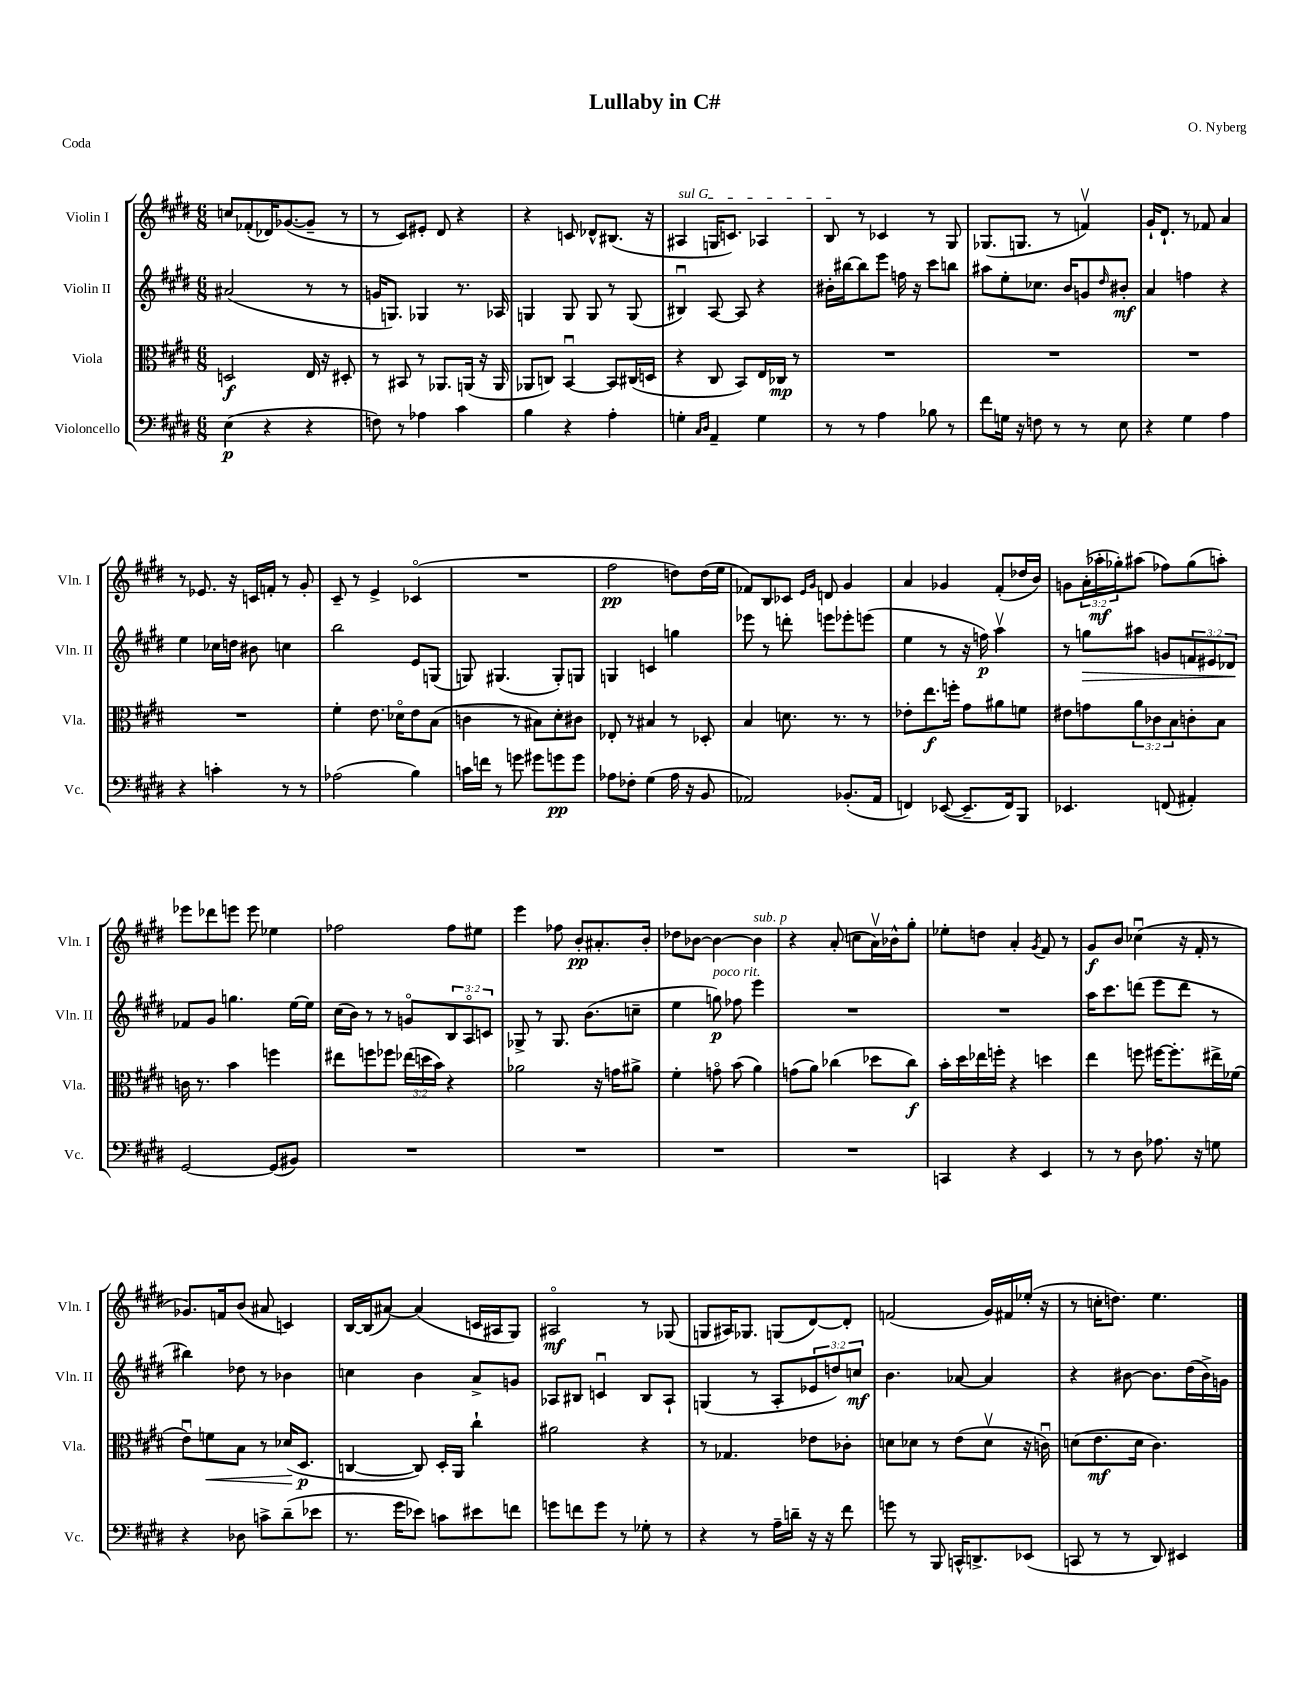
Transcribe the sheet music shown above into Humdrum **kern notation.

**kern	**dynam	**kern	**dynam	**kern	**dynam	**kern	**dynam
*part4	*part4	*part3	*part3	*part2	*part2	*part1	*part1
*staff4	*staff4	*staff3	*staff3	*staff2	*staff2	*staff1	*staff1
*I"Violoncello	*	*I"Viola	*	*I"Violin II	*	*I"Violin I	*
*I'Vc.	*	*I'Vla.	*	*I'Vln. II	*	*I'Vln. I	*
*clefF4	*	*clefC3	*	*clefG2	*	*clefG2	*
*k[f#c#g#d#]	*	*k[f#c#g#d#]	*	*k[f#c#g#d#]	*	*k[f#c#g#d#]	*
*M6/8	*	*M6/8	*	*M6/8	*	*M6/8	*
=1	=1	=1	=1	=1	=1	=1	=1
(4E\	p	2Dn/	f	(2a#X/	.	8ccn/L	.
.	.	.	.	.	.	(8f-X'/	.
4r	.	.	.	.	.	16d-X/K)	.
.	.	.	.	.	.	([8.g-X/	.
4r	.	16E/	.	8r	.	8g-~/J]	.
.	.	16r	.	.	.	.	.
.	.	8D#X'/	.	8r	.	8r	.
=2	=2	=2	=2	=2	=2	=2	=2
8Fn\)	.	8r	.	16gn/KL	.	8r	.
.	.	.	.	8.Gn/J)	.	.	.
8r	.	8BB#X/	.	.	.	8c#/L)	.
4A-X\	.	8r	.	4G-X/	.	8e#X'/J	.
.	.	8.AA-X/L	.	.	.	8d#/	.
4c#\	.	.	.	8.r	.	4r	.
.	.	(16AAn/Jk	.	.	.	.	.
.	.	16r	.	.	.	.	.
.	.	16AA/	.	16A-X/	.	.	.
=3	=3	=3	=3	=3	=3	=3	=3
4B\	.	8AA-X/L	.	4Gn/	.	4r	.
.	.	8Cn/J)	.	.	.	.	.
4r	.	[4BBu/	.	8G/	.	8cn/	.
.	.	.	.	8G/	.	8d-X^^/L	.
4A'\	.	8BB/L]	.	8r	.	(8.B#X/J	.
.	.	(16C#X/L	.	(8G/	.	.	.
.	.	16Dn/JJ	.	.	.	16r	.
=4	=4	=4	=4	=4	=4	=4	=4
!	!	!	!	!	!	!LO:TX:a:i:t=sul G	!
4Gn'\	.	4r	.	4B#Xu/)	.	4A#X/	.
16qqC#/LL	.	.	.	.	.	.	.
16qqD#/JJ	.	.	.	.	.	.	.
4AA~/	.	8C#/	.	[8A/	.	16Gn/KL	.
.	.	.	.	.	.	8.cn/J)	.
.	.	8BB/L)	.	8A/]	.	.	.
4G\	.	16E/L	.	4r	.	4A-X/	.
.	.	16C-X/JJ	mp	.	.	.	.
.	.	8r	.	.	.	.	.
=5	=5	=5	=5	=5	=5	=5	=5
8r	.	2.r	.	16b#X'\LL	.	8B/	.
.	.	.	.	[16bb#X\J	.	.	.
8r	.	.	.	8bb#\]	.	8r	.
4A\	.	.	.	8eee\J	.	4c-X/	.
.	.	.	.	16ffn\	.	.	.
.	.	.	.	16r	.	.	.
8B-X\	.	.	.	8ccc#\L	.	8r	.
8r	.	.	.	8bbn\J	.	8G#/	.
=6	=6	=6	=6	=6	=6	=6	=6
8f#\L	.	2.r	.	8aa#X\L	.	(8.G-X/L	.
16Gn\Jk	.	.	.	8ee'\	.	.	.
16r	.	.	.	.	.	8.Gn/J	.
8Fn\	.	.	.	8.cc-X\J	.	.	.
8r	.	.	.	.	.	8r	.
.	.	.	.	16b/KL	.	.	.
8r	.	.	.	8gn/	.	4fnv/)	.
.	.	.	.	16qqdd#/	.	.	.
8E\	.	.	.	8b#X'/J	mf	.	.
=7	=7	=7	=7	=7	=7	=7	=7
4r	.	2.r	.	4a/	.	16g#`/KL	.
.	.	.	.	.	.	8.d#`/J	.
4G#\	.	.	.	4ffn\	.	8r	.
.	.	.	.	.	.	8f-X/	.
4A\	.	.	.	4r	.	4a/	.
!!LO:LB:g=z
=8	=8	=8	=8	=8	=8	=8	=8
4r	.	2.r	.	4ee\	.	8r	.
.	.	.	.	.	.	8.e-X/	.
4cn'\	.	.	.	16cc-X\LL	.	.	.
.	.	.	.	16ddn\JJ	.	16r	.
.	.	.	.	8b#X\	.	16cn/LL	.
.	.	.	.	.	.	16fn'/JJ	.
8r	.	.	.	4ccn\	.	8r	.
8r	.	.	.	.	.	8g#'/	.
=9	=9	=9	=9	=9	=9	=9	=9
(2A-X\	.	4f#'\	.	2bb\	.	8c#~/	.
.	.	.	.	.	.	8r	.
.	.	8.e\	.	.	.	4e^/	.
.	.	16d-X\KL	.	.	.	.	.
4B\)	.	8e\	.	8e/L	.	(4c-X/	.
.	.	(8B\J	.	(8Gn/J	.	.	.
=10	=10	=10	=10	=10	=10	=10	=10
16cn\LL	.	4cn\	.	8Gn/)	.	2.r	.
16fn\JJ	.	.	.	.	.	.	.
8r	.	.	.	(4.G#X/	.	.	.
8gn\	.	8r	.	.	.	.	.
8g#X\L	.	8B#X\L)	.	.	.	.	.
8gn\	pp	8d#'\	.	8G#'/L)	.	.	.
8g\J	.	8c#X\J	.	8Gn/J	.	.	.
=11	=11	=11	=11	=11	=11	=11	=11
8A-X\L	.	8E-X'/	.	4Gn/	.	2ff#\	pp
8F-X'\J	.	8r	.	.	.	.	.
(4G#\	.	4B#X/	.	4cn/	.	.	.
16A-\	.	8r	.	4ggn\	.	8ddn\L)	.
16r	.	.	.	.	.	.	.
8BB/	.	8D-X'/	.	.	.	(16dd\L	.
.	.	.	.	.	.	16ee\JJ	.
=12	=12	=12	=12	=12	=12	=12	=12
2AA-X/)	.	4B/	.	8eee-X\	.	8f-X/L)	.
.	.	.	.	8r	.	8B/	.
.	.	8.dn\	.	8dddn'\	.	8c-X/J	.
.	.	.	.	.	.	16qqe/LL	.
.	.	.	.	.	.	16qqg#/JJ	.
.	.	.	.	8eeen\L	.	8dn/	.
.	.	8.r	.	.	.	.	.
(8.BB-X'/L	.	.	.	8eee-X'\	.	4g#/	.
.	.	8r	.	(8eeen\J	.	.	.
16AA-/Jk	.	.	.	.	.	.	.
=13	=13	=13	=13	=13	=13	=13	=13
4FFn/)	.	8e-X'\L	.	4ee\	.	4a/	.
.	.	8.ee\	f	.	.	.	.
([8EE-X/	.	.	.	8r	.	4g-X/	.
.	.	16ffn'\Jk	.	.	.	.	.
8.EE-~/L]	.	8g#\L	.	16r	.	.	.
.	.	.	.	16ffn\)	p	.	.
.	.	8a#X\	.	4aav\	.	(8f#'/L	.
16FF/k)	.	.	.	.	.	.	.
8BBB/J	.	8fn\J	.	.	.	16dd-X/L	.
.	.	.	.	.	.	16b/JJ)	.
=14	=14	=14	=14	=14	=14	=14	=14
4.EE-X/	.	8e#X\L	.	8r	.	8gn\L	.
!	!	!	!	!	!LO:HP:b	!	!
.	.	8gn\	.	8ggn\L	>	(24a'\L	.
.	.	.	.	.	.	24aa-X'\	mf
.	.	.	.	.	.	24gg-X'\J)	.
.	.	12a\	.	8aa#X\J	.	(8aa#X\J	.
.	.	12c-X\	.	.	.	.	.
(8FFn/	.	.	.	8gn/L	.	8ff-X\L)	.
.	.	12B\	.	.	.	.	.
4AA#X'/)	.	8cn'\	.	12fn/	.	(8gg-\	.
.	.	.	.	12e#X/	.	.	.
.	.	8B\J	.	.	.	8aan'\J)	.
.	.	.	.	12d-X/J	.	.	.
.	.	.	.	.	]	.	.
!!LO:LB:g=z
=15	=15	=15	=15	=15	=15	=15	=15
[2GG#/	.	16cn\	.	8f-X/L	.	8eee-X\L	.
.	.	8.r	.	.	.	.	.
.	.	.	.	8g#/J	.	8ddd-X\	.
.	.	4b\	.	4.ggn\	.	8eeen\J	.
.	.	.	.	.	.	8eee\	.
(8GG#/L]	.	4ffn\	.	.	.	4ee-X\	.
8BB#X/J)	.	.	.	[16ee\LL	.	.	.
.	.	.	.	16ee\JJ]	.	.	.
=16	=16	=16	=16	=16	=16	=16	=16
2.r	.	8ee#X\L	.	(16cc#\LL	.	2ff-X\	.
.	.	.	.	16b\JJ)	.	.	.
.	.	8ffn\	.	8r	.	.	.
.	.	8ff-X\J	.	8r	.	.	.
.	.	(24ee-X\LL	.	8gn/L	.	.	.
.	.	24ddn\	.	.	.	.	.
.	.	24b\JJ)	.	.	.	.	.
.	.	4r	.	12B/	.	8ff-\L	.
.	.	.	.	12A/	.	.	.
.	.	.	.	.	.	8ee#X\J	.
.	.	.	.	12cn/J	.	.	.
=17	=17	=17	=17	=17	=17	=17	=17
2.r	.	2a-X\	.	8G-X^/	.	4eee\	.
.	.	.	.	8r	.	.	.
.	.	.	.	8.G-/	.	8ff-X\	.
.	.	.	.	.	.	8b'/L	pp
.	.	.	.	(8.b\L	.	.	.
.	.	16r	.	.	.	8.a#X'/	.
.	.	16gn\KL	.	.	.	.	.
.	.	8a#X^\J	.	8ccn~\J	.	.	.
.	.	.	.	.	.	16b'/Jk	.
=18	=18	=18	=18	=18	=18	=18	=18
2.r	.	4f#'\	.	4ee\	.	8dd-X\L	.
.	.	.	.	.	.	[8b-X\J	.
!	!	!	!	!LO:TX:a:i:t=poco rit.	!	!	!
.	.	8gn\	.	8ggn\)	p	4b-\_	.
.	.	(8b\	.	8ff-X\	.	.	.
!	!	!	!	!	!	!LO:TX:a:i:t=sub. p	!
.	.	4a\)	.	4eee\	.	4b-\]	.
=19	=19	=19	=19	=19	=19	=19	=19
2.r	.	(8gn\L	.	2.r	.	4r	.
.	.	8a\J)	.	.	.	.	.
.	.	(4cc-X\	.	.	.	(8a'/	.
.	.	.	.	.	.	8ccn\L	.
.	.	8dd-X\L	.	.	.	16av\L)	.
.	.	.	.	.	.	16b-X^^\J	.
.	.	8cc-\J)	f	.	.	8gg#'\J	.
=20	=20	=20	=20	=20	=20	=20	=20
4CCn/	.	16b'\LL	.	2.r	.	8ee-X'\L	.
.	.	16dd#\	.	.	.	.	.
.	.	16ee-X\	.	.	.	8ddn\J	.
.	.	16ffn'\JJ	.	.	.	.	.
4r	.	4r	.	.	.	4a'/	.
.	.	.	.	.	.	8qg#/	.
4EE/	.	4ddn\	.	.	.	8f#/	.
.	.	.	.	.	.	8r	.
=21	=21	=21	=21	=21	=21	=21	=21
8r	.	4ee\	.	16aa\KL	.	8g#/L	f
.	.	.	.	8.ccc#\	.	.	.
8r	.	.	.	.	.	8b/J	.
8D#\	.	8ffn\	.	(8dddn\J	.	(4cc-Xu\	.
8.A-X\	.	[16ff#X\KL	.	8eee\L	.	.	.
.	.	8.ff#'\]	.	.	.	.	.
.	.	.	.	8ddd\J	.	16r	.
16r	.	.	.	.	.	16f#'/	.
8Gn\	.	16ee#X^\L	.	8r	.	8r	.
.	.	(16f-X\JJ	.	.	.	.	.
!!LO:LB:g=z
=22	=22	=22	=22	=22	=22	=22	=22
4r	.	8eu\L)	.	4bb#X\)	.	8.g-X/L)	.
!	!	!	!LO:HP:b	!	!	!	!
.	.	8fn\	<	.	.	.	.
.	.	.	.	.	.	16fn/k	.
8D-X\	.	8B\J	.	8dd-X\	.	(8b/J	.
8cn^\L	.	8r	.	8r	.	8a#X/	.
(8d#~\	.	(16d-X/KL	.	4b-X\	.	4cn/)	.
.	.	8.D#/J	[ p	.	.	.	.
8e-X\J	.	.	.	.	.	.	.
=23	=23	=23	=23	=23	=23	=23	=23
8.r	.	[4Cn/	.	4ccn\	.	[16B/LL	.
.	.	.	.	.	.	(16B/J]	.
.	.	.	.	.	.	[8a#X/J)	.
16g#\KL	.	.	.	.	.	.	.
8e-X\J)	.	8C/])	.	4b\	.	(4a#/]	.
8cn\L	.	16D#'/LL	.	.	.	.	.
.	.	16AA/JJ	.	.	.	.	.
8e#X\	.	4cc#`\	.	8a^/L	.	16cn/LL	.
.	.	.	.	.	.	16A#X/J	.
8fn\J	.	.	.	8gn/J	.	8G#/J)	.
=24	=24	=24	=24	=24	=24	=24	=24
8gn\L	.	2a#X\	.	8A-X/L	.	2A#X/	mf
8fn\	.	.	.	8B#X/J	.	.	.
8g\J	.	.	.	4cnu/	.	.	.
8r	.	.	.	.	.	.	.
8G-X'\	.	4r	.	8B#/L	.	8r	.
8r	.	.	.	8A-`/J	.	(8G-X/	.
=25	=25	=25	=25	=25	=25	=25	=25
4r	.	8r	.	(4Gn/	.	8Gn/L	.
.	.	4.G-X/	.	.	.	16A#X/K)	.
.	.	.	.	.	.	8.G-X/J	.
8r	.	.	.	8r	.	.	.
16A~\LL	.	.	.	8A'/L	.	(8Gn/L	.
16dn~\JJ	.	.	.	.	.	.	.
16r	.	8e-X\L	.	12e-X/	.	[8d#/)	.
16r	.	.	.	.	.	.	.
.	.	.	.	12ddn/)	.	.	.
8f#\	.	8c-X'\J	.	.	.	8d#'/J]	.
.	.	.	.	12ccn/J	mf	.	.
=26	=26	=26	=26	=26	=26	=26	=26
8gn\	.	8dn\L	.	4.b\	.	(2fn/	.
8r	.	8d-X\J	.	.	.	.	.
8BBB/	.	8r	.	.	.	.	.
16CCn^^/KL	.	(8e\L	.	[8a-X/	.	.	.
8.DDn^/	.	.	.	.	.	.	.
.	.	8d-v\J	.	4a-/]	.	16g#/LL)	.
.	.	.	.	.	.	16f#X/	.
(8EE-X/J	.	16r	.	.	.	(16ee-X'/JJ	.
.	.	16cnu\)	.	.	.	16r	.
=27	=27	=27	=27	=27	=27	=27	=27
8CCn/	.	(8dn\L	.	4r	.	8r	.
8r	.	8.e\	mf	.	.	16ccn'\KL	.
.	.	.	.	.	.	8.ddn\J)	.
8r	.	.	.	[8b#X\	.	.	.
.	.	16d\Jk	.	.	.	.	.
8DD#/)	.	4.c#\)	.	8.b#\L]	.	4.ee\	.
4EE#X/	.	.	.	.	.	.	.
.	.	.	.	(16dd#\L	.	.	.
.	.	.	.	16b#^\)	.	.	.
.	.	.	.	16gn\JJ	.	.	.
==	==	==	==	==	==	==	==
*-	*-	*-	*-	*-	*-	*-	*-
